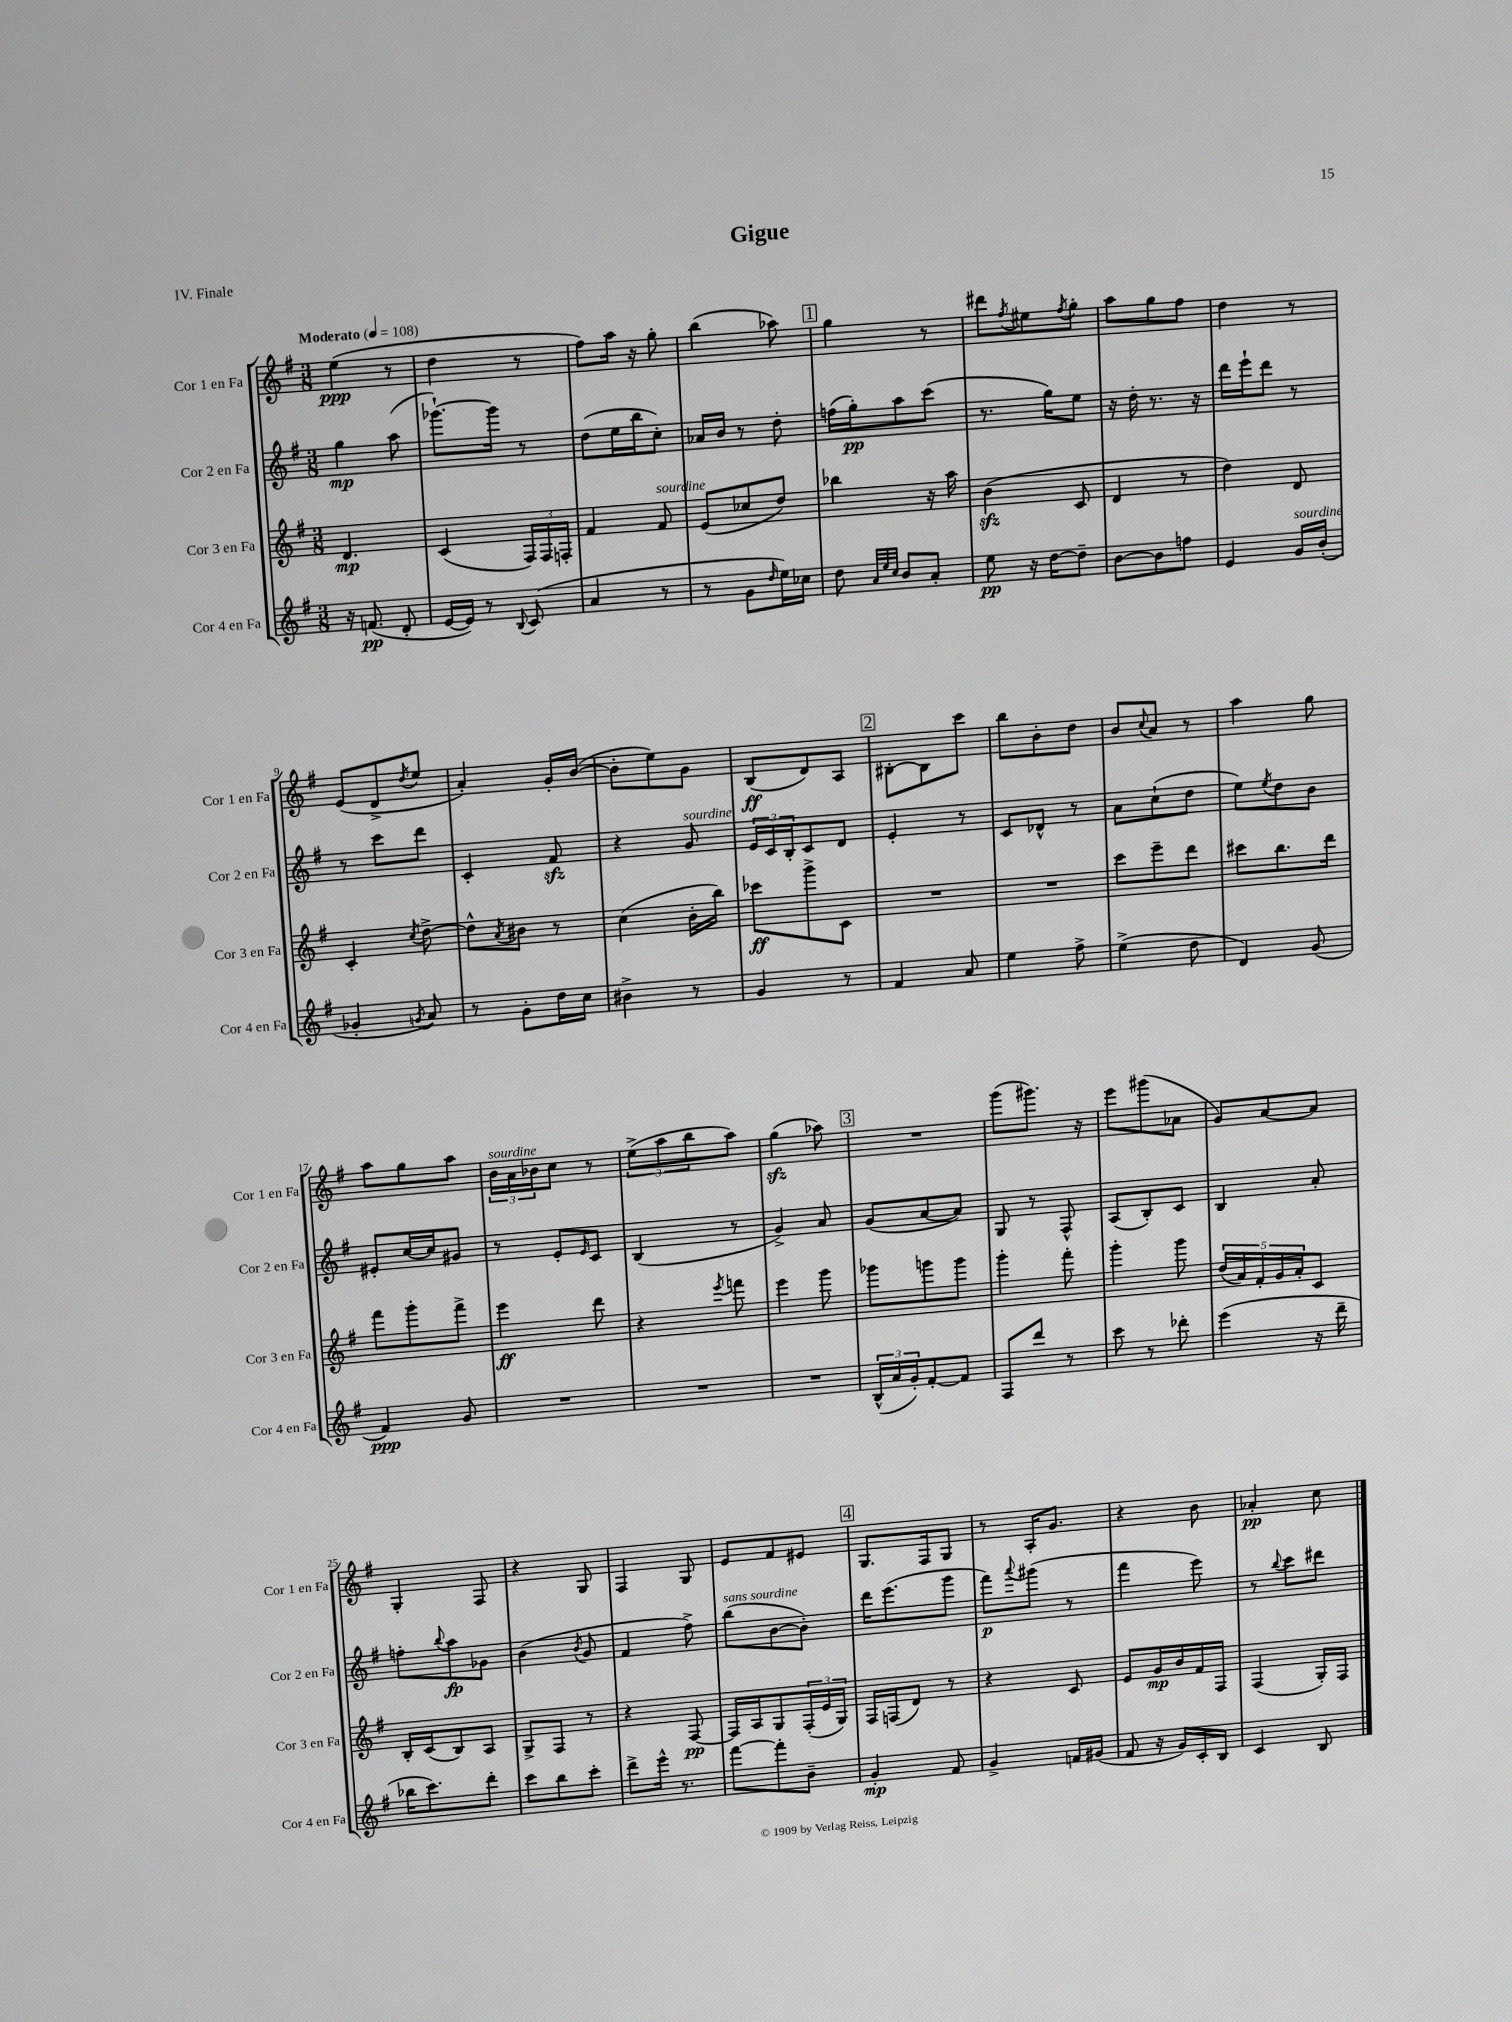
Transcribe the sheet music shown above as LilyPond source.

\header { title = "Gigue" piece = "IV. Finale" }
<<
\new StaffGroup <<
\new Staff = "s0" \with { instrumentName = "Cor 1 en Fa" shortInstrumentName = "Cor 1 en Fa" } {
    \clef treble \key g \major \numericTimeSignature \time 3/8 \tempo "Moderato" 4 = 108
    e''4\ppp( r8 |
    d''4 r8 |
    fis''8) a''16 r16 g''8-. |
    b''4( aes''8) |
    \mark \markup { \box "1" } g''4 r8 |
    dis'''8 \acciaccatura { fis''8 } eis''8 \acciaccatura { fis''8 } g''8-. |
    a''8 g''8 fis''8 |
    d''4 r8 |
    e'8( d'8-> \acciaccatura { d''8 } e''8 |
    a'4-.) g'16-. b'16~( |
    b'8-. e''8) g'8 |
    b8\ff( d'8) a8 |
    \mark \markup { \box "2" } bis8~-. bis8 c'''8 |
    b''8 b'8-. d''8 |
    b'8 \appoggiatura { c''8 } a'8 r8 |
    a''4 g''8 |
    a''8 g''8 a''8 |
    \tuplet 3/2 { b'16^\markup { \italic "sourdine" } a'16 bes'16 } c''8 r8 |
    \tuplet 3/2 { e''8->( a''8 b''8 } a''8) |
    g''4\sfz( aes''8) |
    \mark \markup { \box "3" } R4. |
    g'''8( gis'''8.) r16 |
    e'''8 gis'''8( aes'8 |
    g'8) a'8~ a'8 |
    g4-. fis8 |
    r4 g8 |
    fis4 g8 |
    e'8 fis'8 eis'8 |
    \mark \markup { \box "4" } g8. fis16 g8 |
    r8 a16-. g'8. |
    r4 b'8 |
    aes'4-.\pp c''8 \bar "|." |
}
\new Staff = "s1" \with { instrumentName = "Cor 2 en Fa" shortInstrumentName = "Cor 2 en Fa" } {
    \clef treble \key g \major \numericTimeSignature \time 3/8
    g''4\mp a''8( |
    ges'''8.~-!) ges'''16 r8 |
    d''8( e''16 b''16 c''8-.) |
    aes'16 b'16 r8 d''8-. |
    \mark \markup { \box "1" } f''16( g''16-.\pp) a''8 c'''8( |
    r8. g''16) e''8 |
    r16 d''16-. r8. r16 |
    d'''16 e'''16-! d'''8 r8 |
    r8 c'''8 d'''8 |
    c'4-. fis'8\sfz |
    r4 g'8^\markup { \italic "sourdine" } |
    \tuplet 3/2 { e'16 c'16 b16-. } c'8 d'8 |
    \mark \markup { \box "2" } e'4-. r8 |
    c'8 des'8-^ r8 |
    a'8 c''8-!( d''8 |
    e''8) \acciaccatura { e''8 } d''8 b'8 |
    eis'8-. c''16~ c''16 gis'8 |
    r8 e'8-. \grace { e'16 } c'8 |
    b4( r8 |
    g'4->) a'8 |
    \mark \markup { \box "3" } g'8( a'8~ a'8) |
    g8 r8 fis8-^ |
    a8( b8-.) c'8 |
    b4 a'8-. |
    f''8-. \appoggiatura { b''8 } a''8\fp ges'8 |
    b'4( \acciaccatura { b'8 } g'8 |
    fis'4 fis''8->) |
    b''8^\markup { \italic "sans sourdine" }( b'8~ b'8-.) |
    \mark \markup { \box "4" } d'''16 e'''8.( g'''8 |
    fis'''8\p) \appoggiatura { a'''8 } gis'''8( r8 |
    fis'''4 e'''8) |
    r8 \appoggiatura { b''8 } c'''8 dis'''8 \bar "|." |
}
\new Staff = "s2" \with { instrumentName = "Cor 3 en Fa" shortInstrumentName = "Cor 3 en Fa" } {
    \clef treble \key g \major \numericTimeSignature \time 3/8
    d'4.\mp |
    c'4( \tuplet 3/2 { fis16) fis16 f16-. } |
    fis'4 fis'8^\markup { \italic "sourdine" } |
    e'8( ces''8 d''8) |
    \mark \markup { \box "1" } bes''4 r16 a''16 |
    b'4\sfz( c'8 |
    d'4 r8 |
    d''4) d'8 |
    c'4-. \acciaccatura { c''8 } d''8~-> |
    d''8-^ \acciaccatura { a'8 } bis'8 r8 |
    c''4( b'16-. b''16) |
    ces'''8\ff g'''8-> c'8 |
    \mark \markup { \box "2" } R4. |
    R4. |
    c'''8 e'''8-- d'''8 |
    cis'''8 b''8. d'''16 |
    fis'''8 g'''8-. fis'''8-> |
    e'''4\ff d'''8 |
    r4 \acciaccatura { e'''8 } f'''8 |
    e'''4 g'''8 |
    \mark \markup { \box "3" } ges'''8 g'''8 g'''8 |
    g'''4-. fis'''8-. |
    g'''4-. g'''8 |
    \tuplet 5/4 { d''16( a'16) fis'16-. g'16 a'16-. } c'8 |
    b16-. c'16( b8) a8 |
    g8-> fis8 r8 |
    r4 fis8~\pp |
    fis16 a16 g8 \tuplet 3/2 { fis16-.( e'16 g16) } |
    \mark \markup { \box "4" } fis16 f16( d'8) r8 |
    r4 c'8 |
    e'8 g'16\mp b'16 fis'16 fis16 |
    fis4( g16-.) fis16 \bar "|." |
}
\new Staff = "s3" \with { instrumentName = "Cor 4 en Fa" shortInstrumentName = "Cor 4 en Fa" } {
    \clef treble \key g \major \numericTimeSignature \time 3/8
    r16 f'8.\pp( d'8-. |
    e'16~ e'16) r8 \appoggiatura { b8 } c'8( |
    a'4 r8 |
    r8 g'8 \grace { d''16 } e''16) ces''16 |
    \mark \markup { \box "1" } d''8 \grace { a'32 e''32 c''32 } b'8 a'8-. |
    e''8\pp r16 d''16~ d''8-- |
    b'8~ b'8 f''8 |
    e'4 g'16^\markup { \italic "sourdine" } b'16-.( |
    ges'4-. \acciaccatura { g'8 } a'8) |
    r8 g'8-. d''16 c''16 |
    bis'4-> r8 |
    g'4 r8 |
    \mark \markup { \box "2" } fis'4 a'8 |
    e''4 fis''8-> |
    e''4->( d''8 |
    d'4) g'8( |
    fis'4\ppp) g'8 |
    R4. |
    R4. |
    R4. |
    \mark \markup { \box "3" } \tuplet 3/2 { b16-^( a'16 g'16-.) } fis'8~-. fis'8 |
    fis8 d'''8 r8 |
    c'''8 r8 des'''8-. |
    e'''4( r16 d'''16-- |
    bes''16 c'''8.) d'''8-. |
    c'''8 b''8 c'''8-. |
    d'''8-> e'''16-^ r8. |
    fis'''8~ fis'''8-. b'8-- |
    \mark \markup { \box "4" } g'4-.\mp fis'8 |
    g'4-> f'16 gis'16( |
    fis'8 r16 g'16) c'16-. b16 |
    c'4 b8 \bar "|." |
}
>>
>>
